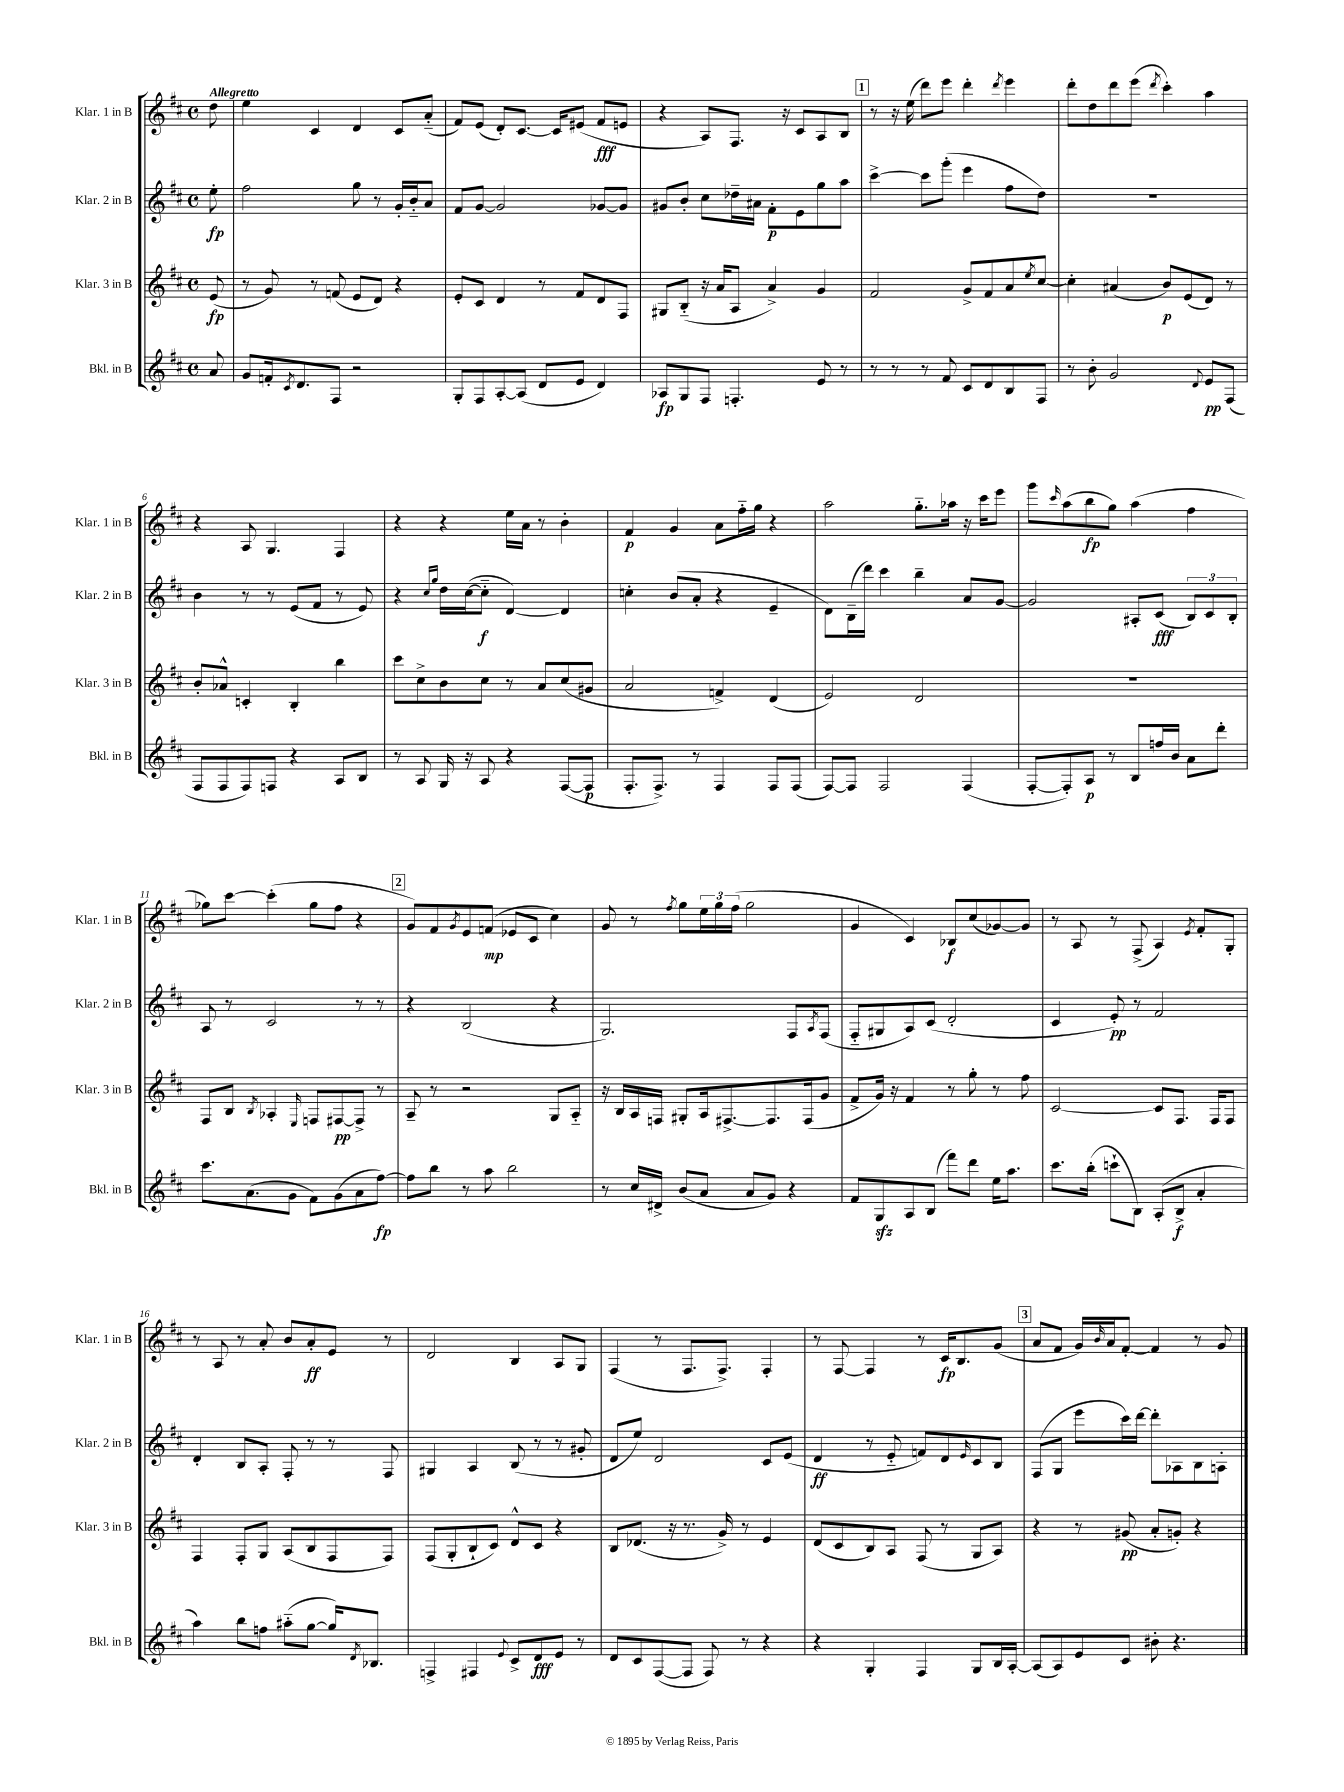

**kern	**dynam	**kern	**dynam	**kern	**dynam	**kern	**dynam
*part4	*part4	*part3	*part3	*part2	*part2	*part1	*part1
*staff4	*staff4	*staff3	*staff3	*staff2	*staff2	*staff1	*staff1
*I"Bkl. in B	*	*I"Klar. 3 in B	*	*I"Klar. 2 in B	*	*I"Klar. 1 in B	*
*I'Bkl. in B	*	*I'Klar. 3 in B	*	*I'Klar. 2 in B	*	*I'Klar. 1 in B	*
*clefG2	*	*clefG2	*	*clefG2	*	*clefG2	*
*k[f#c#]	*	*k[f#c#]	*	*k[f#c#]	*	*k[f#c#]	*
*M4/4	*	*M4/4	*	*M4/4	*	*M4/4	*
*met(c)	*	*met(c)	*	*met(c)	*	*met(c)	*
=	=	=	=	=	=	=	=
!	!	!	!	!	!	!LO:TX:a:B:t=Allegretto	!
8a/	.	(8e/	fp	8ee'\	fp	8dd\	.
=1	=1	=1	=1	=1	=1	=1	=1
8g/L	.	8r	.	2ff#\	.	4ee\	.
16fn'/k	.	8g/)	.	.	.	.	.
8qc#/	.	.	.	.	.	.	.
8.d/	.	.	.	.	.	.	.
.	.	8r	.	.	.	4c#/	.
8F#/J	.	(8fn/	.	.	.	.	.
2r	.	8e/L	.	8gg\	.	4d/	.
.	.	8d/J)	.	8r	.	.	.
.	.	4r	.	16g'/LL	.	8c#/L	.
.	.	.	.	16b/J	.	.	.
.	.	.	.	8a/J	.	(8a/J	.
=2	=2	=2	=2	=2	=2	=2	=2
8G'/L	.	8e'/L	.	8f#/L	.	8f#/L)	.
8F#/	.	8c#/J	.	[8g/J	.	(8e/J	.
[8A'/	.	4d/	.	2g/]	.	8d'/L)	.
(8A/J]	.	.	.	.	.	[8.c#/J	.
8d/L	.	8r	.	.	.	.	.
.	.	.	.	.	.	16c#/KL]	.
8e/J	.	8f#/L	.	.	.	(8e#X/J	.
4d/)	.	8d/	.	[8g-X/L	.	8f#/L	fff
.	.	8F#/J	.	8g-/J]	.	8en/J	.
=3	=3	=3	=3	=3	=3	=3	=3
8A-X/L	fp	8G#X/L	.	8g#X/L	.	4r	.
8G/	.	(8B/J	.	8b'/J	.	.	.
8F#/J	.	16r	.	8cc#\L	.	8A/L)	.
.	.	16a/KL	.	.	.	.	.
4.Fn'/	.	8A/J	.	16dd-X~\L	.	8.F#/J	.
.	.	.	.	16a#X\JJ	.	.	.
.	.	4a^/)	.	8f#'\L	p	.	.
.	.	.	.	.	.	16r	.
.	.	.	.	8e\	.	8c#/L	.
8e/	.	4g/	.	8gg\	.	8A/	.
8r	.	.	.	8aa\J	.	8B/J	.
!!LO:REH:place=s1:t=1
=4	=4	=4	=4	=4	=4	=4	=4
8r	.	2f#/	.	[4ccc#^\	.	8r	.
8r	.	.	.	.	.	16r	.
.	.	.	.	.	.	(16ee\	.
8r	.	.	.	8ccc#\L]	.	8ddd\L)	.
8f#/	.	.	.	(8ggg'\J	.	8eee\J	.
8c#/L	.	8g^/L	.	4eee\	.	4ddd'\	.
8d/	.	8f#/	.	.	.	.	.
.	.	.	.	.	.	8qddd/	.
8B/	.	8a/	.	8ff#\L	.	4eee\	.
.	.	8qee/	.	.	.	.	.
8F#/J	.	[8cc#/J	.	8dd\J)	.	.	.
=5	=5	=5	=5	=5	=5	=5	=5
8r	.	4cc#'\]	.	1r	.	8ddd'\L	.
8b'\	.	.	.	.	.	8dd\	.
2g/	.	(4a#X/	.	.	.	8ddd\	.
.	.	.	.	.	.	(8eee\J	.
.	.	.	.	.	.	8qddd/	.
.	.	8b/L)	p	.	.	4ccc#'\)	.
.	.	(8e/	.	.	.	.	.
8qqd/	.	.	.	.	.	.	.
8e/L	pp	8d/J)	.	.	.	4aa\	.
(8F#/J	.	8r	.	.	.	.	.
!!LO:LB:g=z
=6	=6	=6	=6	=6	=6	=6	=6
8F#/L	.	8b'/L	.	4b\	.	4r	.
8F#/	.	8a-X^^/J	.	.	.	.	.
8F#/)	.	4cn'/	.	8r	.	8A/	.
8Fn/J	.	.	.	8r	.	4.G/	.
4r	.	4B'/	.	(8e/L	.	.	.
.	.	.	.	8f#/J	.	.	.
8A/L	.	4bb\	.	8r	.	4F#/	.
8B/J	.	.	.	8e/)	.	.	.
=7	=7	=7	=7	=7	=7	=7	=7
8r	.	8ccc#\L	.	4r	.	4r	.
8A/	.	8cc#^\	.	.	.	.	.
.	.	.	.	16qqcc#/LL	.	.	.
.	.	.	.	16qqgg/JJ	.	.	.
16G/	.	8b\	.	16dd\LL	.	4r	.
16r	.	.	.	([16cc#\J	.	.	.
8A/	.	8cc#\J	.	8cc#\J]	f	.	.
4r	.	8r	.	[4d/)	.	16ee\LL	.
.	.	.	.	.	.	16a\JJ	.
.	.	8a/L	.	.	.	8r	.
([8F#/L	.	(8cc#/	.	4d/]	.	4b'\	.
8F#/J]	p	8g#X/J	.	.	.	.	.
=8	=8	=8	=8	=8	=8	=8	=8
8.F#'/L	.	2a/	.	4ccn'\	.	4f#/	p
8.F#^/J)	.	.	.	.	.	.	.
.	.	.	.	(8b/L	.	4g/	.
8r	.	.	.	8a'/J	.	.	.
4F#/	.	4fn^/)	.	4r	.	8a\L	.
.	.	.	.	.	.	16ff#\L	.
.	.	.	.	.	.	16gg\JJ	.
8F#/L	.	(4d/	.	4e~/	.	4r	.
(8F#/J	.	.	.	.	.	.	.
=9	=9	=9	=9	=9	=9	=9	=9
[8F#/L)	.	2e/)	.	8d\L)	.	2aa\	.
8F#/J]	.	.	.	(16B~\L	.	.	.
.	.	.	.	16ddd\JJ)	.	.	.
2F#/	.	.	.	4ccc#\	.	.	.
.	.	2d/	.	4bb~\	.	8.gg\L	.
.	.	.	.	.	.	16aa-X\Jk	.
(4F#/	.	.	.	8a/L	.	16r	.
.	.	.	.	.	.	16ccc#\KL	.
.	.	.	.	[8g/J	.	8eee\J	.
=10	=10	=10	=10	=10	=10	=10	=10
[8F#'/L	.	1r	.	2g/]	.	8ggg\L	.
.	.	.	.	.	.	16qqccc#/	.
8F#'/])	.	.	.	.	.	(8aa\	.
8A/J	p	.	.	.	.	8bb\	fp
8r	.	.	.	.	.	8gg\J)	.
8B/L	.	.	.	8A#X'/L	.	(4aa\	.
16ffn/L	.	.	.	(8c#/J	fff	.	.
16b/JJ	.	.	.	.	.	.	.
8a\L	.	.	.	12B/L)	.	4ff#\	.
.	.	.	.	12c#/	.	.	.
8ddd'\J	.	.	.	.	.	.	.
.	.	.	.	12B'/J	.	.	.
!!LO:LB:g=z
=11	=11	=11	=11	=11	=11	=11	=11
8.ccc#\L	.	8F#/L	.	8A/	.	8gg-X\L)	.
.	.	8B/J	.	8r	.	[8ccc#\J	.
(8.a\	.	.	.	.	.	.	.
.	.	8qB/	.	.	.	.	.
.	.	4A-X'/	.	2c#/	.	(4ccc#'\]	.
8g\J	.	.	.	.	.	.	.
.	.	16qqE/	.	.	.	.	.
8f#\L)	.	8Fn/L	.	.	.	8gg-\L	.
(8g\	.	[8F#X/	pp	.	.	8ff#\J	.
8a\	.	8F#^/J]	.	8r	.	4r	.
[8ff#\J)	fp	8r	.	8r	.	.	.
!!LO:REH:place=s1:t=2
=12	=12	=12	=12	=12	=12	=12	=12
8ff#\L]	.	8A~/	.	4r	.	8g/L)	.
8bb\J	.	8r	.	.	.	8f#/	.
.	.	.	.	.	.	8qg/	.
8r	.	2r	.	(2B/	.	8e/	.
8aa\	.	.	.	.	.	(8fn/J	mp
2bb\	.	.	.	.	.	8e-X/L	.
.	.	.	.	.	.	8c#/J	.
.	.	8G/L	.	4r	.	4cc#\)	.
.	.	8A/J	.	.	.	.	.
=13	=13	=13	=13	=13	=13	=13	=13
8r	.	16r	.	2.G/)	.	8g/	.
.	.	16B/LL	.	.	.	.	.
16cc#/LL	.	16A/	.	.	.	8r	.
16d#X^/JJ	.	16Fn/JJ	.	.	.	.	.
.	.	.	.	.	.	8qff#/	.
(8b/L	.	8G#X'/L	.	.	.	8gg\L	.
8a/J	.	16A/k	.	.	.	24ee\L	.
.	.	.	.	.	.	24gg\	.
.	.	[8.F#X^/	.	.	.	.	.
.	.	.	.	.	.	(24ff#\JJ	.
8a/L	.	.	.	.	.	2gg\	.
8g/J)	.	8.F#/]	.	.	.	.	.
4r	.	.	.	8F#/L	.	.	.
.	.	(16F#/k	.	.	.	.	.
.	.	.	.	8qA/	.	.	.
.	.	8g/J	.	(8F#/J	.	.	.
=14	=14	=14	=14	=14	=14	=14	=14
8f#/L	.	8f#^/L	.	8F#/L	.	4g/	.
8Gzz/	.	16g/Jk)	.	8G#X/	.	.	.
.	.	16r	.	.	.	.	.
8A/	.	4f#/	.	8A/)	.	4c#/)	.
(8B/J	.	.	.	(8c#/J	.	.	.
8fff#\L)	.	8r	.	2d'/	.	8B-X/L	f
8ddd\J	.	8gg'\	.	.	.	(8cc#/	.
16ee\KL	.	8r	.	.	.	[8g-X/)	.
8.aa\J	.	.	.	.	.	.	.
.	.	8ff#\	.	.	.	8g-/J]	.
=15	=15	=15	=15	=15	=15	=15	=15
8.ccc#\L	.	[2c#/	.	4c#/	.	8r	.
.	.	.	.	.	.	8A/	.
(16bb'\Jk	.	.	.	.	.	.	.
8cccn`\L	.	.	.	8e'/)	pp	8r	.
8B\J)	.	.	.	8r	.	(8F#^/	.
(8A'/L	.	8c#/L]	.	2f#/	.	4A/)	.
8B^/J	f	8.F#/J	.	.	.	.	.
.	.	.	.	.	.	8qe/	.
4a'/	.	.	.	.	.	8f#'/L	.
.	.	16F#/KL	.	.	.	.	.
.	.	8F#/J	.	.	.	8G'/J	.
!!LO:LB:g=z
=16	=16	=16	=16	=16	=16	=16	=16
4aa\)	.	4F#/	.	4d'/	.	8r	.
.	.	.	.	.	.	8A/	.
8bb\L	.	8F#'/L	.	8B/L	.	8r	.
8ffn\J	.	8G/J	.	8A'/J	.	8a'/	.
(8aa#X\L	.	(8A/L	.	8F#'/	.	8b/L	.
[8gg\J	.	8B/	.	8r	.	8a'/	ff
16gg/KL])	.	8F#/	.	8r	.	8e/J	.
8qd/	.	.	.	.	.	.	.
8.B-X/J	.	.	.	.	.	.	.
.	.	8F#/J)	.	8F#/	.	8r	.
=17	=17	=17	=17	=17	=17	=17	=17
4Fn^/	.	(8F#/L	.	4G#X/	.	2d/	.
.	.	8G'/	.	.	.	.	.
4F#X/	.	8B`/	.	4A/	.	.	.
.	.	8c#/J)	.	.	.	.	.
8qqe/	.	.	.	.	.	.	.
8c#^/L	.	8d^^/L	.	(8B/	.	4B/	.
8d/	fff	8c#/J	.	8r	.	.	.
8e/J	.	4r	.	8r	.	8A/L	.
8r	.	.	.	8g#X'/	.	8G/J	.
=18	=18	=18	=18	=18	=18	=18	=18
8d/L	.	8B/L	.	8d/L	.	(4F#/	.
8c#/	.	(8.d-X/J	.	8ee/J)	.	.	.
([8F#/	.	.	.	2d/	.	8r	.
.	.	16r	.	.	.	.	.
8F#/J]	.	8.r	.	.	.	8.F#/L	.
8F#/)	.	.	.	.	.	.	.
.	.	16g^/)	.	.	.	8.F#^/J)	.
8r	.	8r	.	.	.	.	.
4r	.	4e/	.	8c#/L	.	4F#'/	.
.	.	.	.	(8e/J	.	.	.
=19	=19	=19	=19	=19	=19	=19	=19
4r	.	(8d/L	.	4d/	ff	8r	.
.	.	8c#/	.	.	.	[8F#/	.
4G'/	.	8B/)	.	8r	.	4F#/]	.
.	.	8A/J	.	8e/	.	.	.
4F#/	.	(8F#/	.	8fn/L)	.	8r	.
.	.	8r	.	8d/	.	16c#/KL	fp
.	.	.	.	.	.	8.B/	.
.	.	.	.	16qqe/	.	.	.
8G/L	.	8G/L	.	8c#/	.	.	.
16B/L	.	8A/J)	.	8B/J	.	(8g/J	.
[16A'/JJ	.	.	.	.	.	.	.
!!LO:REH:place=s1:t=3
=20	=20	=20	=20	=20	=20	=20	=20
(8A/L]	.	4r	.	(8F#/L	.	8a/L	.
8A/)	.	.	.	8G/J	.	8f#/J	.
8e/	.	8r	.	8eee\L	.	16g/LL)	.
.	.	.	.	.	.	16qqb/	.
.	.	.	.	.	.	16a/J	.
8c#/J	.	(8g#X/	pp	16ccc#\L)	.	[8f#'/J	.
.	.	.	.	[16ddd\JJ	.	.	.
8b#X'\	.	8a'/L	.	8ddd'\L]	.	4f#/]	.
4.r	.	8gn'/J)	.	8A-X\	.	.	.
.	.	4r	.	8B\	.	8r	.
.	.	.	.	8An'\J	.	8g/	.
==	==	==	==	==	==	==	==
*-	*-	*-	*-	*-	*-	*-	*-
